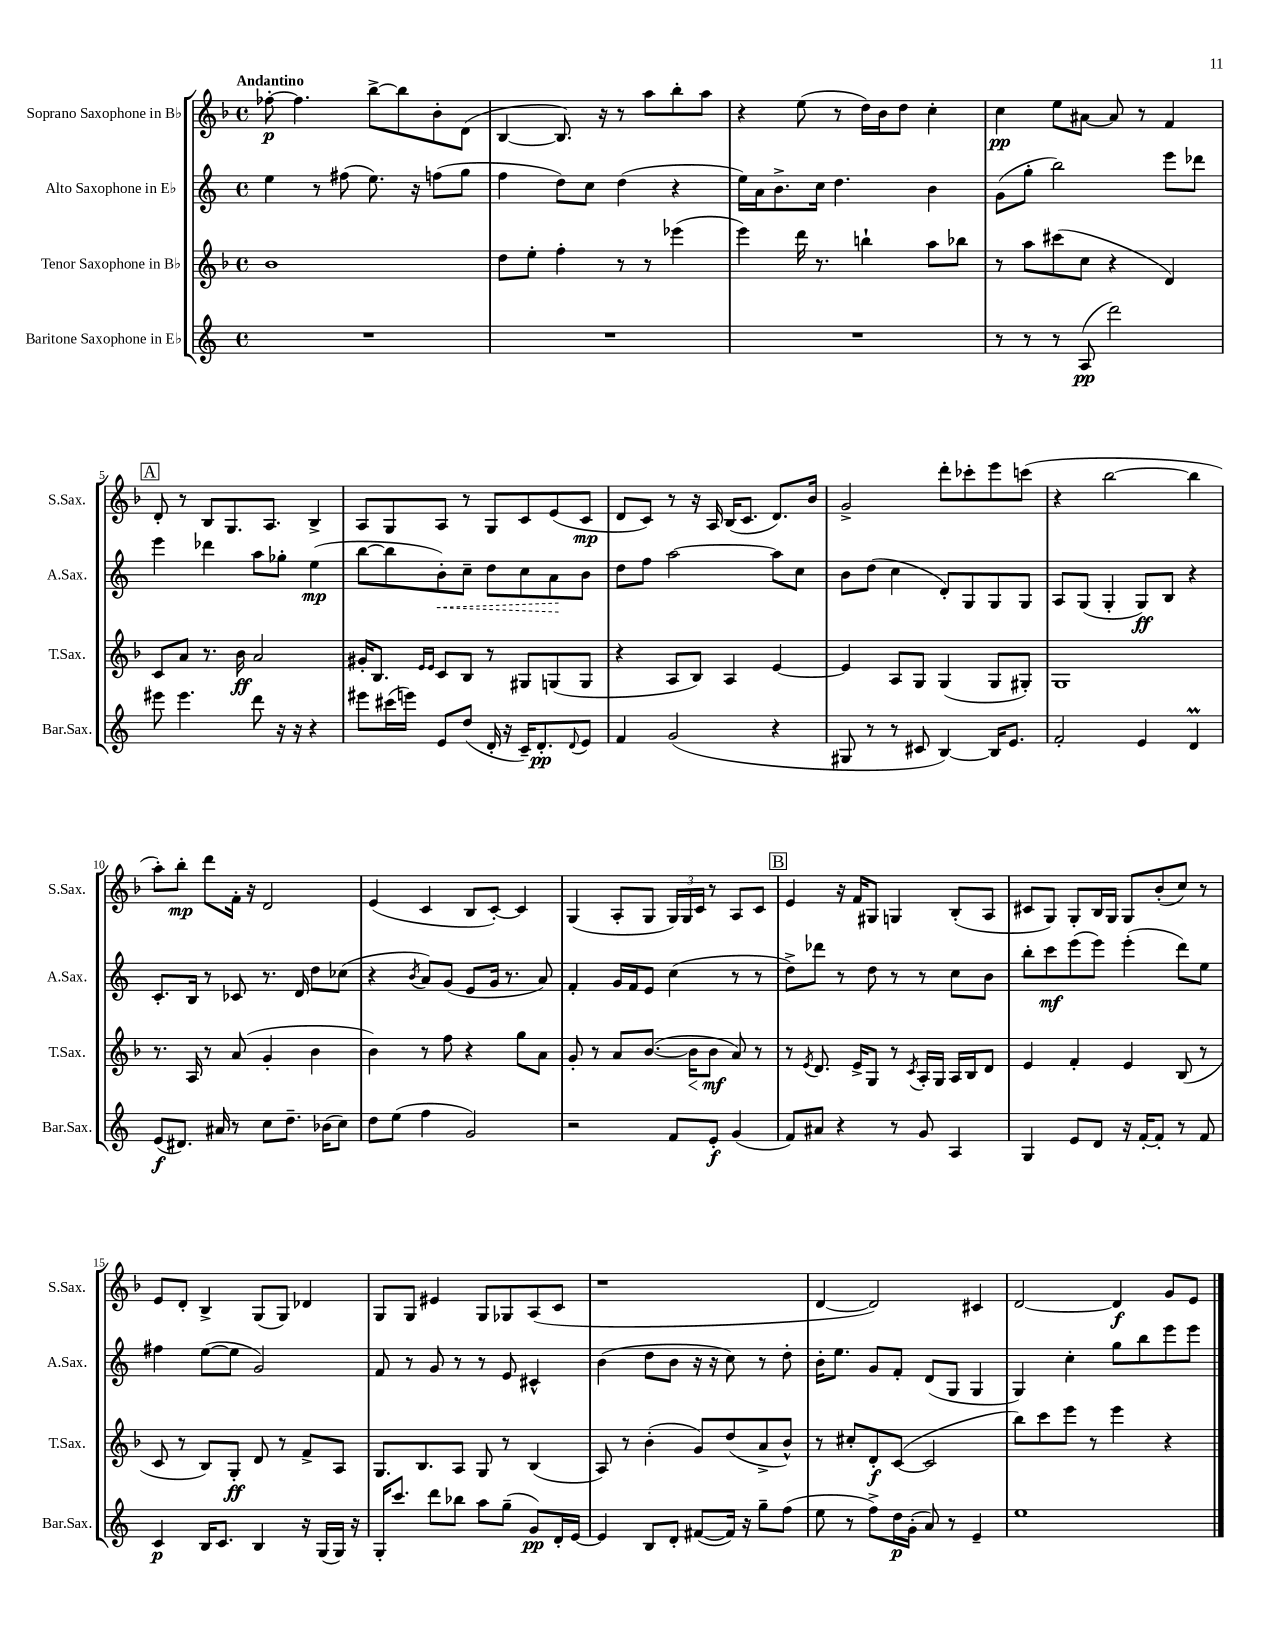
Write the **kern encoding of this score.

**kern	**dynam	**kern	**dynam	**kern	**dynam	**kern	**dynam
*part4	*part4	*part3	*part3	*part2	*part2	*part1	*part1
*staff4	*staff4	*staff3	*staff3	*staff2	*staff2	*staff1	*staff1
*I"Baritone Saxophone in E♭	*	*I"Tenor Saxophone in B♭	*	*I"Alto Saxophone in E♭	*	*I"Soprano Saxophone in B♭	*
*I'Bar.Sax.	*	*I'T.Sax.	*	*I'A.Sax.	*	*I'S.Sax.	*
*clefG2	*	*clefG2	*	*clefG2	*	*clefG2	*
*k[]	*	*k[b-]	*	*k[]	*	*k[b-]	*
*M4/4	*	*M4/4	*	*M4/4	*	*M4/4	*
*met(c)	*	*met(c)	*	*met(c)	*	*met(c)	*
=1	=1	=1	=1	=1	=1	=1	=1
!	!	!	!	!	!	!LO:TX:a:B:t=Andantino	!
1r	.	1b-	.	4ee\	.	[8ff-X'\	p
.	.	.	.	.	.	4.ff-\]	.
.	.	.	.	8r	.	.	.
.	.	.	.	(8ff#X\	.	.	.
.	.	.	.	8.ee\)	.	[8bb-^\L	.
.	.	.	.	.	.	8bb-\]	.
.	.	.	.	16r	.	.	.
.	.	.	.	(8ffn\L	.	8b-'\	.
.	.	.	.	8gg\J	.	(8d\J	.
=2	=2	=2	=2	=2	=2	=2	=2
1r	.	8dd\L	.	4ff\	.	[4B-/	.
.	.	8ee'\J	.	.	.	.	.
.	.	4ff'\	.	8dd\L)	.	8.B-/])	.
.	.	.	.	8cc\J	.	.	.
.	.	.	.	.	.	16r	.
.	.	8r	.	(4dd\	.	8r	.
.	.	8r	.	.	.	8aa\L	.
.	.	(4eee-X\	.	4r	.	8bb-'\	.
.	.	.	.	.	.	8aa\J	.
=3	=3	=3	=3	=3	=3	=3	=3
1r	.	4eee\)	.	16ee\LL)	.	4r	.
.	.	.	.	16a\J	.	.	.
.	.	.	.	8.b^\	.	.	.
.	.	16ddd\	.	.	.	(8ee\	.
.	.	8.r	.	16cc\Jk	.	.	.
.	.	.	.	4.dd\	.	8r	.
.	.	4bbn`\	.	.	.	16dd\LL)	.
.	.	.	.	.	.	16b-\J	.
.	.	.	.	.	.	8dd\J	.
.	.	8aa\L	.	4b\	.	4cc'\	.
.	.	8bb-X\J	.	.	.	.	.
=4	=4	=4	=4	=4	=4	=4	=4
8r	.	8r	.	(8g\L	.	4cc\	pp
8r	.	8aa\L	.	8gg'\J	.	.	.
8r	.	(8ccc#X\	.	2bb\)	.	8ee\L	.
(8A/	pp	8cc\J	.	.	.	[8a#X\J	.
2ddd\)	.	4r	.	.	.	8a#/]	.
.	.	.	.	.	.	8r	.
.	.	4d/)	.	8eee\L	.	4f/	.
.	.	.	.	8ddd-X\J	.	.	.
!!LO:LB:g=z
!!LO:REH:place=s1:t=A
=5	=5	=5	=5	=5	=5	=5	=5
8eee#X\	.	8c/L	.	4eee\	.	8d'/	.
4.eee#\	.	8a/J	.	.	.	8r	.
.	.	8.r	.	4ddd-X\	.	8B-/L	.
.	.	.	.	.	.	8.G/	.
.	.	16b-\	ff	.	.	.	.
8ddd\	.	2a/	.	8aa\L	.	.	.
.	.	.	.	.	.	8.A/J	.
16r	.	.	.	8gg-X'\J	.	.	.
16r	.	.	.	.	.	.	.
4r	.	.	.	(4ee\	mp	4B-^/	.
=6	=6	=6	=6	=6	=6	=6	=6
8eee#X\L	.	16g#X'/KL	.	[8bb\L	.	8A/L	.
.	.	8.B-/J	.	.	.	.	.
(16ccc#X\L	.	.	.	8bb\]	.	8G/	.
16eeen\JJ)	.	.	.	.	.	.	.
.	.	16qqe/LL	.	.	.	.	.
.	.	16qqe/JJ	.	.	.	.	.
!	!	!	!	!	!LO:HP:b	!	!
8e/L	.	8c/L	.	8b'\)	<	8A/J	.
(8dd/J	.	8B-/J	.	8cc~\J	.	8r	.
16d'/	.	8r	.	8dd\L	.	8G/L	.
16r	.	.	.	.	.	.	.
16c~/KL)	.	8G#X/L	.	8cc\	.	8c/	.
8.d'/	pp	.	.	.	.	.	.
.	.	(8Gn/	.	8a\	.	(8e/	.
8qqd/	.	.	.	.	.	.	.
8e/J	.	8G/J	.	8b\J	[	8c/J	mp
=7	=7	=7	=7	=7	=7	=7	=7
4f/	.	4r	.	8dd\L	.	8d/L	.
.	.	.	.	8ff\J	.	8c/J)	.
(2g/	.	8A/L	.	[2aa\	.	8r	.
.	.	8B-/J)	.	.	.	16r	.
.	.	.	.	.	.	16A/	.
.	.	4A/	.	.	.	(16B-/KL	.
.	.	.	.	.	.	8.c/J	.
4r	.	[4e/	.	8aa\L]	.	8.d/L)	.
.	.	.	.	8cc\J	.	.	.
.	.	.	.	.	.	16b-/Jk	.
=8	=8	=8	=8	=8	=8	=8	=8
8G#X/	.	4e/]	.	8b\L	.	2g^/	.
8r	.	.	.	(8dd\J	.	.	.
8r	.	8A/L	.	4cc\	.	.	.
8c#X/	.	8G/J	.	.	.	.	.
[4B/)	.	(4G/	.	8d'/L)	.	8ddd'\L	.
.	.	.	.	8G/	.	8ccc-X'\	.
16B/KL]	.	8G/L	.	8G/	.	8eee\	.
8.e/J	.	.	.	.	.	.	.
.	.	8G#X'/J)	.	8G/J	.	(8cccn\J	.
=9	=9	=9	=9	=9	=9	=9	=9
2f'/	.	1G	.	8A/L	.	4r	.
.	.	.	.	(8G/J	.	.	.
.	.	.	.	4G'/	.	[2bb-\	.
4e/	.	.	.	8G/L)	ff	.	.
.	.	.	.	8B/J	.	.	.
4dM/	.	.	.	4r	.	4bb-\]	.
!!LO:LB:g=z
=10	=10	=10	=10	=10	=10	=10	=10
(8e/L	f	8.r	.	8.c'/L	.	8aa'\L)	.
8.d#X/J)	.	.	.	.	.	8bb-'\J	mp
.	.	16A/	.	16B/Jk	.	.	.
.	.	8r	.	8r	.	8ddd\L	.
16a#X/	.	.	.	.	.	.	.
8r	.	(8a/	.	8c-X/	.	16f'\Jk	.
.	.	.	.	.	.	16r	.
8cc\L	.	4g'/	.	8.r	.	2d/	.
8.dd~\J	.	.	.	.	.	.	.
.	.	.	.	16d/	.	.	.
.	.	4b-\	.	8dd\L	.	.	.
(16b-X\KL	.	.	.	.	.	.	.
8cc\J)	.	.	.	(8cc-X\J	.	.	.
=11	=11	=11	=11	=11	=11	=11	=11
8dd\L	.	4b-\)	.	4r	.	(4e/	.
(8ee\J	.	.	.	.	.	.	.
.	.	.	.	8qb/	.	.	.
4ff\	.	8r	.	8a/L)	.	4c/	.
.	.	8ff\	.	(8g/J	.	.	.
2g/)	.	4r	.	8e/L	.	8B-/L	.
.	.	.	.	16g/Jk	.	[8c'/J)	.
.	.	.	.	8.r	.	.	.
.	.	8gg\L	.	.	.	4c/]	.
.	.	8a\J	.	8a/)	.	.	.
=12	=12	=12	=12	=12	=12	=12	=12
2r	.	8g'/	.	4f'/	.	(4G/	.
.	.	8r	.	.	.	.	.
.	.	8a/L	.	16g/LL	.	8A'/L	.
.	.	.	.	16f/J	.	.	.
.	.	([8.b-/J	.	8e/J	.	8G/J	.
8f/L	.	.	.	(4cc\	.	24G/LL)	.
.	.	.	.	.	.	24G/	.
!	!	!	!LO:HP:b	!	!	!	!
.	.	16b-\KL]	<	.	.	.	.
.	.	.	.	.	.	24c/JJ	.
8e'/J	f	8b-\J	mf	.	.	8r	.
(4g/	.	8a/)	[	8r	.	8A/L	.
.	.	8r	.	8r	.	8c/J	.
!!LO:REH:place=s1:t=B
=13	=13	=13	=13	=13	=13	=13	=13
8f/L)	.	8r	.	8dd^\L)	.	4e/	.
.	.	8qe/	.	.	.	.	.
8a#X/J	.	8.d/	.	8ddd-X\J	.	.	.
4r	.	.	.	8r	.	16r	.
.	.	16e^/KL	.	.	.	16f/KL	.
.	.	8G/J	.	8dd\	.	8G#X/J	.
8r	.	8r	.	8r	.	4Gn/	.
.	.	8qc/	.	.	.	.	.
8g/	.	16A'/LL	.	8r	.	.	.
.	.	16G/JJ	.	.	.	.	.
4A/	.	16A/LL	.	8cc\L	.	(8B-'/L	.
.	.	16B-/J	.	.	.	.	.
.	.	8d/J	.	8b\J	.	8A/J	.
=14	=14	=14	=14	=14	=14	=14	=14
4G/	.	4e/	.	8bb'\L	.	8c#X/L	.
.	.	.	.	8ccc\	mf	8G/J)	.
8e/L	.	4f'/	.	(8eee\	.	8G'/L	.
8d/J	.	.	.	8eee\J)	.	16B-/L	.
.	.	.	.	.	.	16G/JJ	.
16r	.	4e/	.	(4eee'\	.	8G/L	.
[16f'/KL	.	.	.	.	.	.	.
8f'/J]	.	.	.	.	.	(8b-'/	.
8r	.	(8B-/	.	8ddd\L)	.	8cc/J)	.
8f/	.	8r	.	8ee\J	.	8r	.
!!LO:LB:g=z
=15	=15	=15	=15	=15	=15	=15	=15
4c/	p	8c/	.	4ff#X\	.	8e/L	.
.	.	8r	.	.	.	8d'/J	.
16B/KL	.	8B-/L)	.	([8ee\L	.	4B-^/	.
8.c/J	.	.	.	.	.	.	.
.	.	8G'/J	ff	8ee\J]	.	.	.
4B/	.	8d/	.	2g/)	.	(8G/L	.
.	.	8r	.	.	.	8G/J)	.
16r	.	8f^/L	.	.	.	4d-X/	.
(16G/LL	.	.	.	.	.	.	.
16G/JJ)	.	8A/J	.	.	.	.	.
16r	.	.	.	.	.	.	.
=16	=16	=16	=16	=16	=16	=16	=16
16G'/KL	.	8.G/L	.	8f/	.	8G/L	.
8.ccc/J	.	.	.	.	.	.	.
.	.	.	.	8r	.	8G/J	.
.	.	8.B-/	.	.	.	.	.
8ddd\L	.	.	.	8g/	.	4e#X/	.
8bb-X\J	.	8A/J	.	8r	.	.	.
8aa\L	.	8G/	.	8r	.	8G/L	.
(8gg~\J	.	8r	.	8e/	.	8G-X/	.
8g/L)	pp	(4B-/	.	4c#X^^/	.	(8A/	.
16d'/L	.	.	.	.	.	8c/J	.
[16e/JJ	.	.	.	.	.	.	.
=17	=17	=17	=17	=17	=17	=17	=17
4e/]	.	8A/)	.	(4b\	.	1r	.
.	.	8r	.	.	.	.	.
8B/L	.	(4b-'\	.	8dd\L	.	.	.
8d'/J	.	.	.	8b\J	.	.	.
([8f#X/L	.	8g/L)	.	16r	.	.	.
.	.	.	.	16r	.	.	.
16f#/Jk])	.	(8dd/	.	8cc\)	.	.	.
16r	.	.	.	.	.	.	.
8gg~\L	.	8a^/	.	8r	.	.	.
(8ff\J	.	8b-^^/J)	.	8dd'\	.	.	.
=18	=18	=18	=18	=18	=18	=18	=18
8ee\	.	8r	.	16b'\KL	.	[4d/	.
.	.	.	.	8.ee\J	.	.	.
8r	.	8cc#X'/L	.	.	.	.	.
8ff^\L)	.	8d'/	f	8g/L	.	2d/])	.
16dd\L	p	([8c/J	.	8f'/J	.	.	.
(16g'\JJ	.	.	.	.	.	.	.
8a/)	.	2c/]	.	(8d/L	.	.	.
8r	.	.	.	8G/J	.	.	.
4e~/	.	.	.	4G/	.	4c#X/	.
=19	=19	=19	=19	=19	=19	=19	=19
1ee	.	8bb-\L)	.	4G/)	.	[2d/	.
.	.	8ccc\	.	.	.	.	.
.	.	8eee\J	.	4cc'\	.	.	.
.	.	8r	.	.	.	.	.
.	.	4eee\	.	8gg\L	.	4d/]	f
.	.	.	.	8bb\	.	.	.
.	.	4r	.	8eee\	.	8g/L	.
.	.	.	.	8eee\J	.	8e/J	.
==	==	==	==	==	==	==	==
*-	*-	*-	*-	*-	*-	*-	*-
